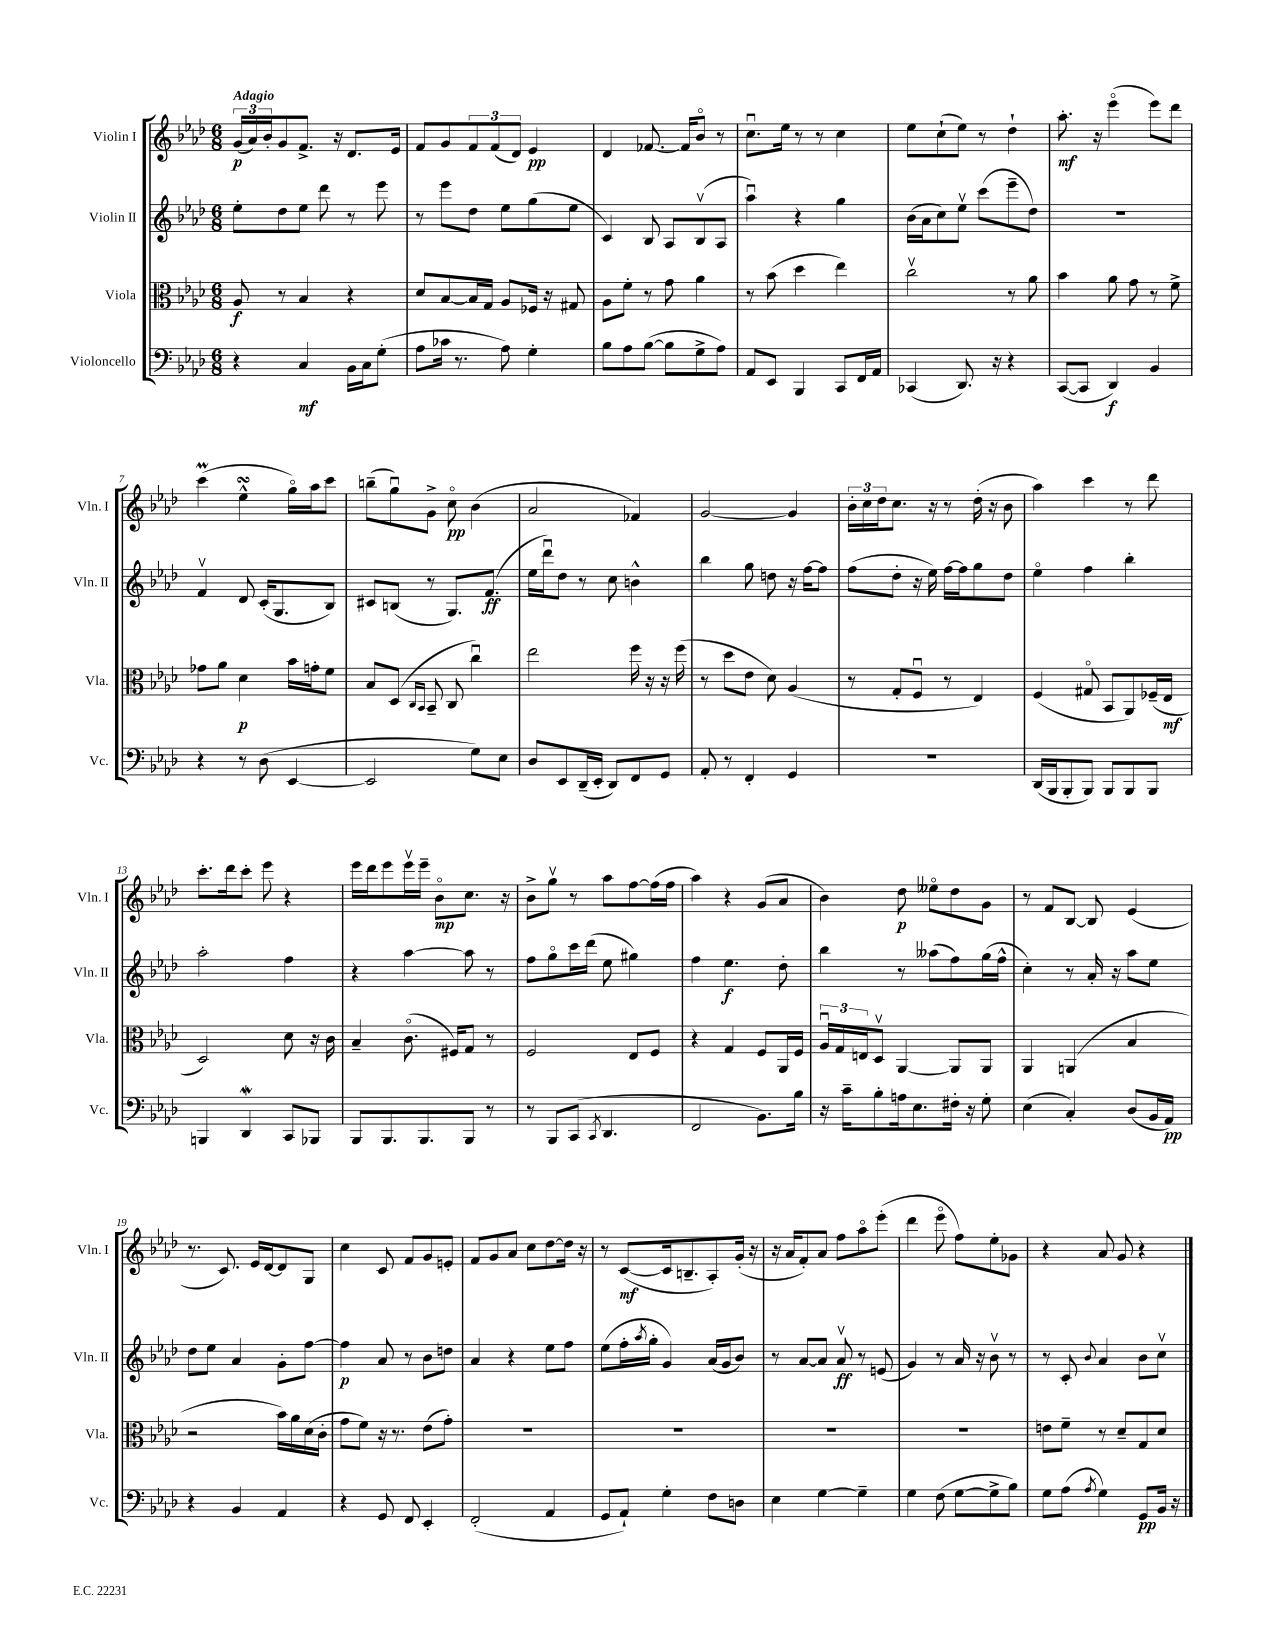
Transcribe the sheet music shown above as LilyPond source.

<<
\new StaffGroup <<
\new Staff = "s0" \with { instrumentName = "Violin I" shortInstrumentName = "Vln. I" } {
    \clef treble \key aes \major \numericTimeSignature \time 6/8 \tempo "Adagio"
    \tuplet 3/2 { g'16\p( aes'16) bes'16-. } g'8 f'8.-> r16 des'8. ees'16 |
    f'8 g'8 \tuplet 3/2 { f'8 f'8( des'8) } ees'4\pp |
    des'4 fes'8.~ fes'16 bes'8\flageolet r8 |
    c''8.\downbow ees''16 r8 r8 c''4 |
    ees''8 c''8-!( ees''8) r8 des''4-! |
    aes''8.-.\mf r16 ees'''4\flageolet( ees'''8) des'''8 |
    c'''4\prall( ees''4-^\turn g''16\flageolet) aes''16 c'''8 |
    b''8--( g''8\downbow) g'8-> c''8\flageolet\pp bes'4( |
    aes'2 fes'4) |
    g'2~ g'4 |
    \tuplet 3/2 { bes'16-. c''16 des''16 } c''8. r16 r8 des''16-.( r16 bes'8 |
    aes''4) c'''4 r8 des'''8 |
    c'''8.-. des'''16 c'''8-. ees'''8 r4 |
    ees'''16 des'''16 ees'''8 ees'''16\upbow ees'''16-- bes'8\flageolet\mp c''8. r16 |
    bes'8-> g''8\upbow r8 aes''8 f''8~ f''16( f''16 |
    aes''4) r4 g'8( aes'8 |
    bes'4) des''8\p eeses''8\flageolet des''8 g'8 |
    r8 f'8 bes8~ bes8 ees'4( |
    r8. c'8.) ees'16 des'16~ des'8 g8 |
    c''4 c'8 f'8 g'8 e'8-. |
    f'8 g'8 aes'8 c''8 des''8~ des''16 r16 |
    r8 c'8~\mf( c'16 b8.-- aes8-.) g'16-.( r16 |
    r16 aes'16 f'8-.) aes'8 f''8 aes''8\flageolet ees'''8-.( |
    des'''4 ees'''8\flageolet f''8) ees''8-. ges'8 |
    r4 aes'8 g'8 r4 \bar "|." |
}
\new Staff = "s1" \with { instrumentName = "Violin II" shortInstrumentName = "Vln. II" } {
    \clef treble \key aes \major \numericTimeSignature \time 6/8
    ees''8-. des''8 ees''8 des'''8 r8 ees'''8 |
    r8 ees'''8 des''8 ees''8 g''8( ees''8 |
    c'4) bes8 aes8 bes8\upbow( aes8 |
    aes''4\downbow) r4 g''4 |
    bes'16( aes'16 c''8) ees''8\upbow c'''8( ees'''8-- des''8) |
    R2. |
    f'4\upbow des'8 c'16-.( g8. bes8) |
    cis'8 b8( r8 g8.) f'8.\ff( |
    ees''16 des'''16\downbow) des''8 r8 c''8 b'4-^ |
    bes''4 g''8 d''8 r16 f''16~ f''8 |
    f''8( des''8-. r16 ees''16) f''16~ f''16 g''8 des''8 |
    ees''4\flageolet f''4 bes''4-. |
    aes''2-. f''4 |
    r4 aes''4~ aes''8 r8 |
    f''8 g''8\flageolet c'''16 des'''16( ees''8 gis''4) |
    f''4 ees''4.\f des''8-. |
    bes''4 r8 aeses''8( f''8) g''16( f''16-^ |
    c''4-.) r8 aes'16-. r16 aes''8 ees''8 |
    des''8 ees''8 aes'4 g'8-. f''8~ |
    f''4\p aes'8 r8 bes'8 d''8 |
    aes'4 r4 ees''8 f''8 |
    ees''8( f''16-. \acciaccatura { aes''8 } g''16-. g'4) aes'16( g'16 bes'8) |
    r8 aes'8~ aes'8 aes'8\upbow\ff r8 e'8( |
    g'4) r8 aes'16 r16 bes'8\upbow r8 |
    r8 c'8-. \appoggiatura { bes'8 } aes'4 bes'8 c''8\upbow \bar "|." |
}
\new Staff = "s2" \with { instrumentName = "Viola" shortInstrumentName = "Vla." } {
    \clef alto \key aes \major \numericTimeSignature \time 6/8
    aes8\f r8 bes4 r4 |
    des'8 bes8~ bes16 g16 aes8 fes16 r16 gis8 |
    aes8 f'8-. r8 g'8 aes'4 |
    r8 bes'8( des''4 ees''4) |
    c''2\upbow r8 aes'8 |
    bes'4 aes'8 g'8 r8 f'8-> |
    ges'8 aes'8 des'4\p bes'16 g'16-. f'8 |
    bes8 des8( \grace { c16 bes,16 } bes,8-- c8 c''4\downbow) |
    ees''2 f''16 r16 r16 f''16( |
    r8 des''8 ees'8 des'8) aes4( |
    r8 g8-. f8\downbow r8 ees4) |
    f4( gis8\flageolet bes,8 aes,8) fes16--( ees16\mf |
    des2) des'8 r16 c'16 |
    bes4-- c'8.\flageolet( fis16) g8 r8 |
    f2 ees8 f8 |
    r4 g4 f8 aes,16 f16 |
    \tuplet 3/2 { aes16\downbow g16 e16 } des8\upbow aes,4~ aes,8 aes,8 |
    aes,4 a,4( bes4 |
    r2 bes'16) aes'16 des'16( c'16-. |
    g'8 f'8) r16 r8. ees'8( g'8-.) |
    R2. |
    R2. |
    R2. |
    R2. |
    e'8 f'8-- r8 des'8-- g8 des'8 \bar "|." |
}
\new Staff = "s3" \with { instrumentName = "Violoncello" shortInstrumentName = "Vc." } {
    \clef bass \key aes \major \numericTimeSignature \time 6/8
    r4 c4\mf bes,16 c16 g8-.( |
    aes8 ces'16 r8. aes8) g4-. |
    bes8 aes8 bes8~( bes8 g8-> aes8) |
    aes,8 ees,8 bes,,4 c,8 f,16 aes,16 |
    ces,4( des,8.) r16 r4 |
    c,8~( c,8 des,4\f) bes,4 |
    r4 r8 des8( ees,4~ |
    ees,2 g8) ees8 |
    des8 ees,8 des,16--( ees,16-. des,8) f,8 g,8 |
    aes,8-. r8 f,4-. g,4 |
    R2. |
    des,16( bes,,16 bes,,8-. bes,,8) bes,,8 bes,,8 bes,,8 |
    b,,4 des,4\mordent c,8 bes,,8 |
    bes,,8 bes,,8. bes,,8. bes,,8 r8 |
    r8 bes,,8 c,8( \acciaccatura { c,8 } des,4. |
    f,2 bes,8.) bes16 |
    r16 c'16-- bes8-. a16 ees8. fis16-. r16 g8-. |
    ees4( c4-.) des8( bes,16 aes,16\pp) |
    r4 bes,4 aes,4 |
    r4 g,8 f,8 ees,4-. |
    f,2-.( aes,4 |
    g,8 aes,8-!) g4-. f8 d8 |
    ees4 g4~ g4-- |
    g4 f8( g8~ g8-> bes8) |
    g8 aes8( \acciaccatura { aes8 } g4) g,8\pp bes,16 r16 \bar "|." |
}
>>
>>
